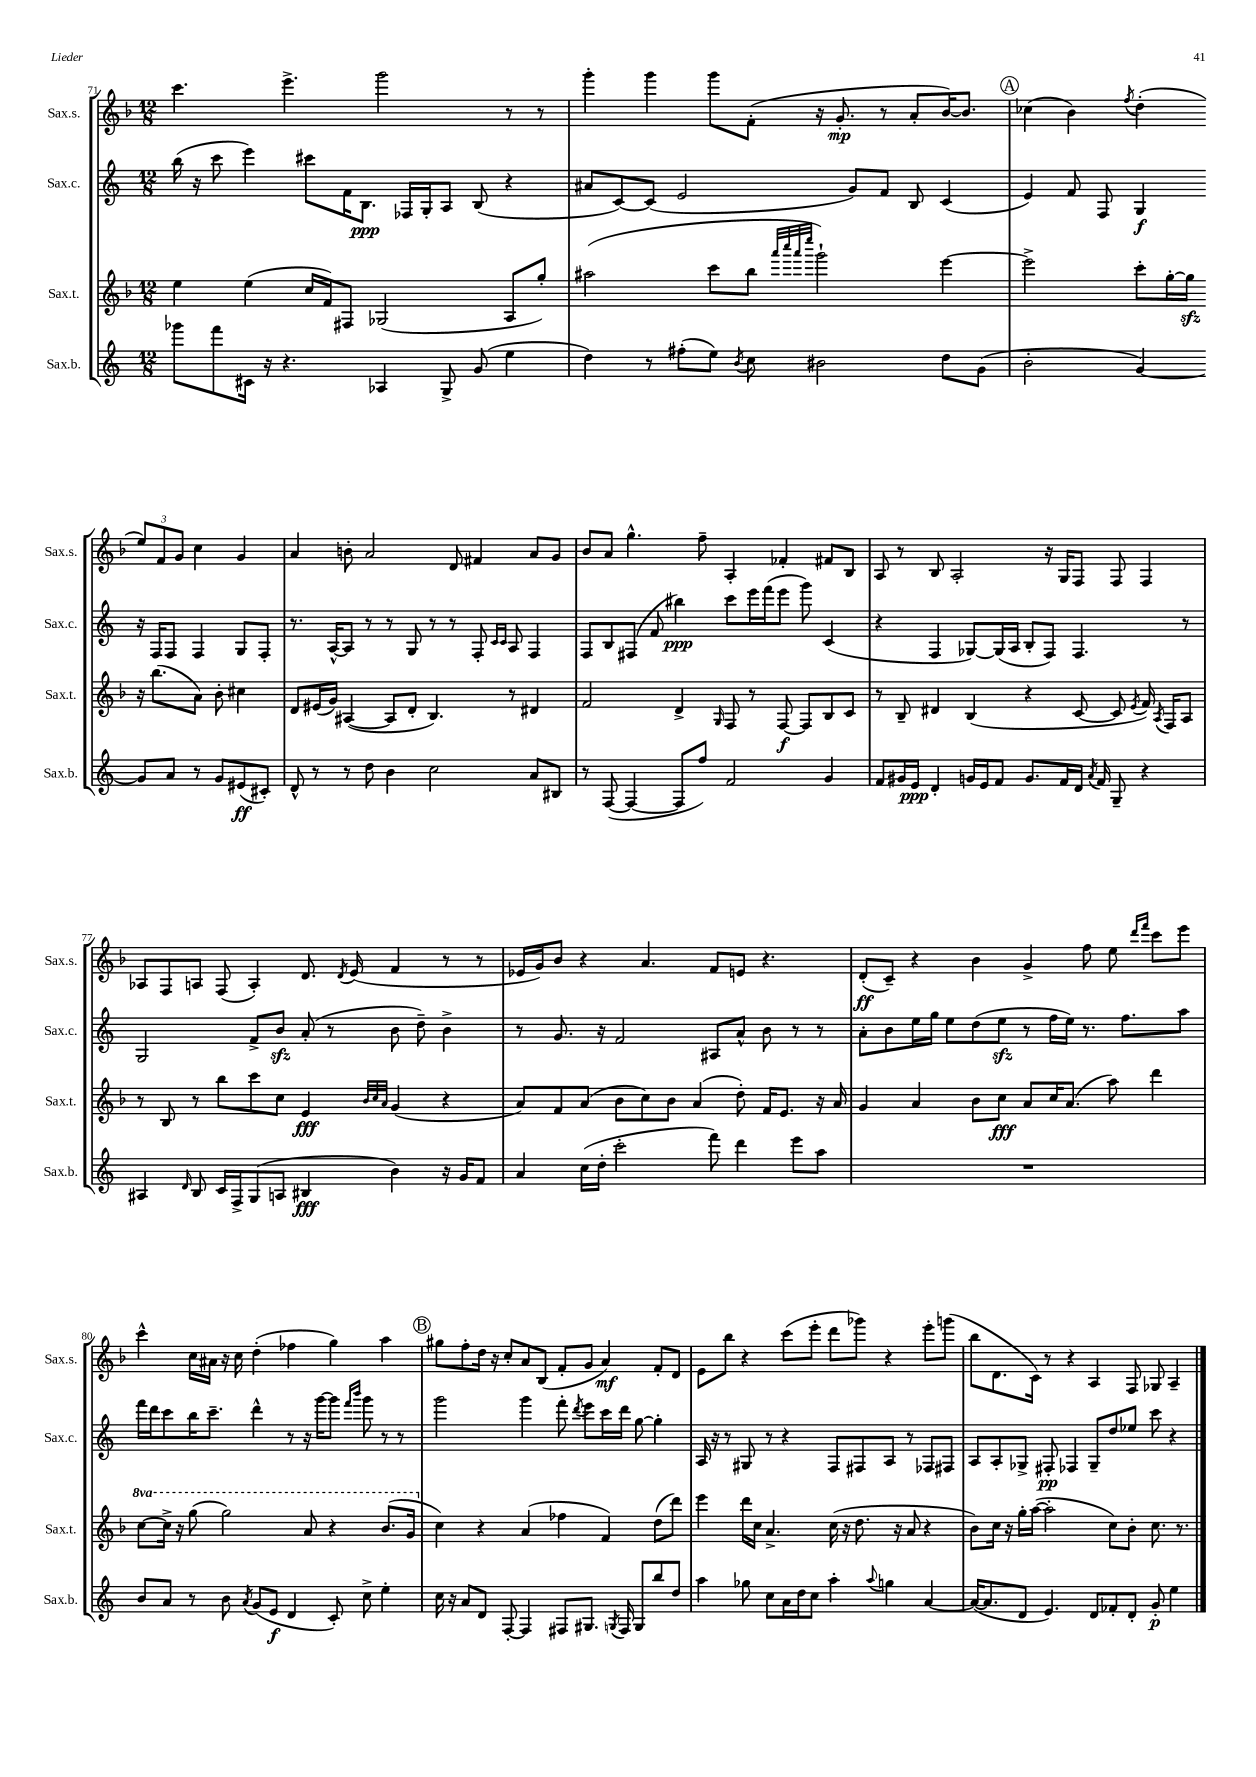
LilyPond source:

<<
\new StaffGroup <<
\new Staff = "s0" \with { instrumentName = "Sax.s." shortInstrumentName = "Sax.s." } {
    \clef treble \key f \major \numericTimeSignature \time 12/8
    \autoBeamOff c'''4. e'''4.-> g'''2 r8 r8 |
    g'''4-. g'''4 g'''8[ f'8]-.( r16 g'8.-.\mp r8 a'8[-. bes'16~) bes'8.] |
    \mark \markup { \circle "A" } ces''4( bes'4) \acciaccatura { f''8 } d''4-.( \tuplet 3/2 { e''8[) f'8 g'8] } ces''4 g'4 |
    a'4 b'8-. a'2 d'8 fis'4 a'8[ g'8] |
    bes'8[ a'8] g''4.-^ f''8-- a4-. fes'4-. fis'8[ bes8] |
    a8 r8 bes8 a2-. r16 g16[ f8] f8 f4 |
    aes8[ f8 a8] f8( a4-.) d'8. \acciaccatura { d'8 } e'16( f'4 r8 r8 |
    ees'16[ g'16) bes'8] r4 a'4. f'8[ e'8] r4. |
    d'8[-.\ff( c'8]--) r4 bes'4 g'4-> f''8 e''8 \grace { d'''16[ f'''16] } c'''8[ e'''8] |
    c'''4-^ c''16[ ais'16] r16 c''16 d''4-.( fes''4 g''4) a''4 |
    \mark \markup { \circle "B" } gis''8[ f''8-. d''16] r16 c''8[-. a'8 bes8]( f'8[-. g'8] a'4\mf) f'8[-. d'8] |
    e'8[ bes''8] r4 c'''8[( e'''8]-. d'''8[ ges'''8]) r4 e'''8[-. g'''8]( |
    bes''8[ d'8. c'16]) r8 r4 a4 f8 ges8 a4-- \bar "|." |
}
\new Staff = "s1" \with { instrumentName = "Sax.c." shortInstrumentName = "Sax.c." } {
    \clef treble \key c \major \numericTimeSignature \time 12/8
    \autoBeamOff b''16( r16 c'''8 e'''4) cis'''8[ f'16 b8.]\ppp fes16[ g16-. a8] b8( r4 |
    ais'8[ c'8~) c'8]( e'2 g'8[) f'8] b8 c'4( |
    \mark \markup { \circle "A" } e'4) f'8 f8 g4\f r16 f16[ f8] f4 g8[ f8]-. |
    r8. a16[~-^ a8] r8 r8 g8 r8 r8 f8-. \grace { c'16[ c'16] } a8 f4 |
    f8[ b8 fis8]( f'8 bis''4\ppp) c'''8[ e'''16 f'''16( e'''8] g'''8) c'4( |
    r4 f4 ges8[~) ges16( a16] b8[-. f8]) f4. r8 |
    g2 f'8[-> b'8]\sfz a'8-.( r8 b'8 d''8--) b'4-> |
    r8 g'8. r16 f'2 ais8[ a'8]-^ b'8 r8 r8 |
    a'8[-. b'8 e''16 g''16] e''8[ d''8( e''8]\sfz r8 f''16[ e''16]) r8. f''8.[ a''8] |
    f'''16[ d'''16 c'''8 b''16 c'''8.]-- d'''4-^ r8 r16 g'''16[~ g'''8] \grace { f'''16[ b'''16] } g'''8 r8 r8 |
    \mark \markup { \circle "B" } g'''2 g'''4 f'''8-. \acciaccatura { d'''8 } e'''8[ c'''16 d'''16] g''8~ g''4-. |
    a16 r16 r8 gis8 r8 r4 f8[ fis8 a8] r8 fes8[ fis8] |
    a8[ a8-. ges8]-> fis8-.\pp fes4 ges8[-- d''8 ees''8] c'''8 r4 \bar "|." |
}
\new Staff = "s2" \with { instrumentName = "Sax.t." shortInstrumentName = "Sax.t." } {
    \clef treble \key f \major \numericTimeSignature \time 12/8 \set Staff.ottavationMarkups = #ottavation-simple-ordinals
    \autoBeamOff e''4 e''4( c''16[ f'16) fis8] ges2( a8[ g''8]-.) |
    ais''2( c'''8[ bes''8] \grace { a'''32[ c''''32 a'''32 e''''32] } g'''2-!) e'''4~ |
    \mark \markup { \circle "A" } e'''2-> c'''8[-. g''16~-. g''16]\sfz r16 bes''8.[( a'8]) bes'8-. cis''4 |
    d'8[ eis'16( g'16]) ais4~( ais8[ d'8]-. bes4.) r8 dis'4 |
    f'2 d'4-> \grace { g16 } f8 r8 f8~\f f8[ bes8 c'8] |
    r8 bes8-- dis'4 bes4( r4 c'8~ c'8 \acciaccatura { e'8 } f'16) \acciaccatura { a8 } f16[ a8] |
    r8 bes8 r8 bes''8[ c'''8 c''8] e'4\fff \grace { bes'32[ c''32 a'32] } g'4( r4 |
    a'8[) f'8 a'8]( bes'8[ c''8) bes'8] a'4( d''8-.) f'16[ e'8.] r16 a'16 |
    g'4 a'4 bes'8[ c''8]\fff a'8[ c''16 a'8.]( a''8) d'''4 |
    \ottava #1 c'''8[~ c'''16]-> r16 g'''8( g'''2) a''8 r4 bes''8.[( g''16] \ottava #0 |
    \mark \markup { \circle "B" } c''4) r4 a'4( fes''4 f'4) d''8[( d'''8]) |
    e'''4 d'''16[ c''16] a'4.-> c''16( r16 d''8. r16 a'8 r4 |
    bes'8[) c''16] r16 g''16[-. a''16]~( a''2-. c''8[) bes'8]-. c''8. r8. \bar "|." |
}
\new Staff = "s3" \with { instrumentName = "Sax.b." shortInstrumentName = "Sax.b." } {
    \clef treble \key c \major \numericTimeSignature \time 12/8
    \autoBeamOff ges'''8[ f'''8 cis'16] r16 r4. aes4 g8-> g'8( e''4 |
    d''4) r8 fis''8[-.( e''8]) \acciaccatura { b'8 } c''8 bis'2 d''8[ g'8]( |
    \mark \markup { \circle "A" } b'2-. g'4~) g'8[ a'8] r8 g'8[ eis'8\ff( cis'8]-.) |
    d'8-^ r8 r8 d''8 b'4 c''2 a'8[ bis8] |
    r8 f8~( f4~ f8[ f''8]) f'2 g'4 |
    f'8[ gis'16 e'16]\ppp d'4-. g'16[ e'16 f'8] g'8.[ f'16 d'16] \acciaccatura { a'8 } f'16 g8-- r4 |
    ais4 \grace { d'16 } b8 c'16[ f16-> g8( a8] bis4\fff b'4) r16 g'16[ f'8] |
    a'4 c''16[( d''16]-. c'''2-. f'''8) d'''4 e'''8[ a''8] |
    R1. |
    b'8[ a'8] r8 b'8 \acciaccatura { a'8 } g'8[( e'8]\f d'4 c'8-.) c''8-> e''4-. |
    \mark \markup { \circle "B" } c''16 r16 a'8[ d'8] f8~-. f4 fis8[ gis8.] \acciaccatura { g8 } fis16 g8[ b''8 d''8] |
    a''4 ges''8 c''8[ a'16 d''16 c''8] a''4-. \appoggiatura { a''8 } g''4 a'4~ |
    a'16[~( a'8. d'8] e'4.) d'8[ fes'8-. d'8]-. g'8-.\p e''4 \bar "|." |
}
>>
>>
\layout { \context { \Score currentBarNumber = #71 } }
